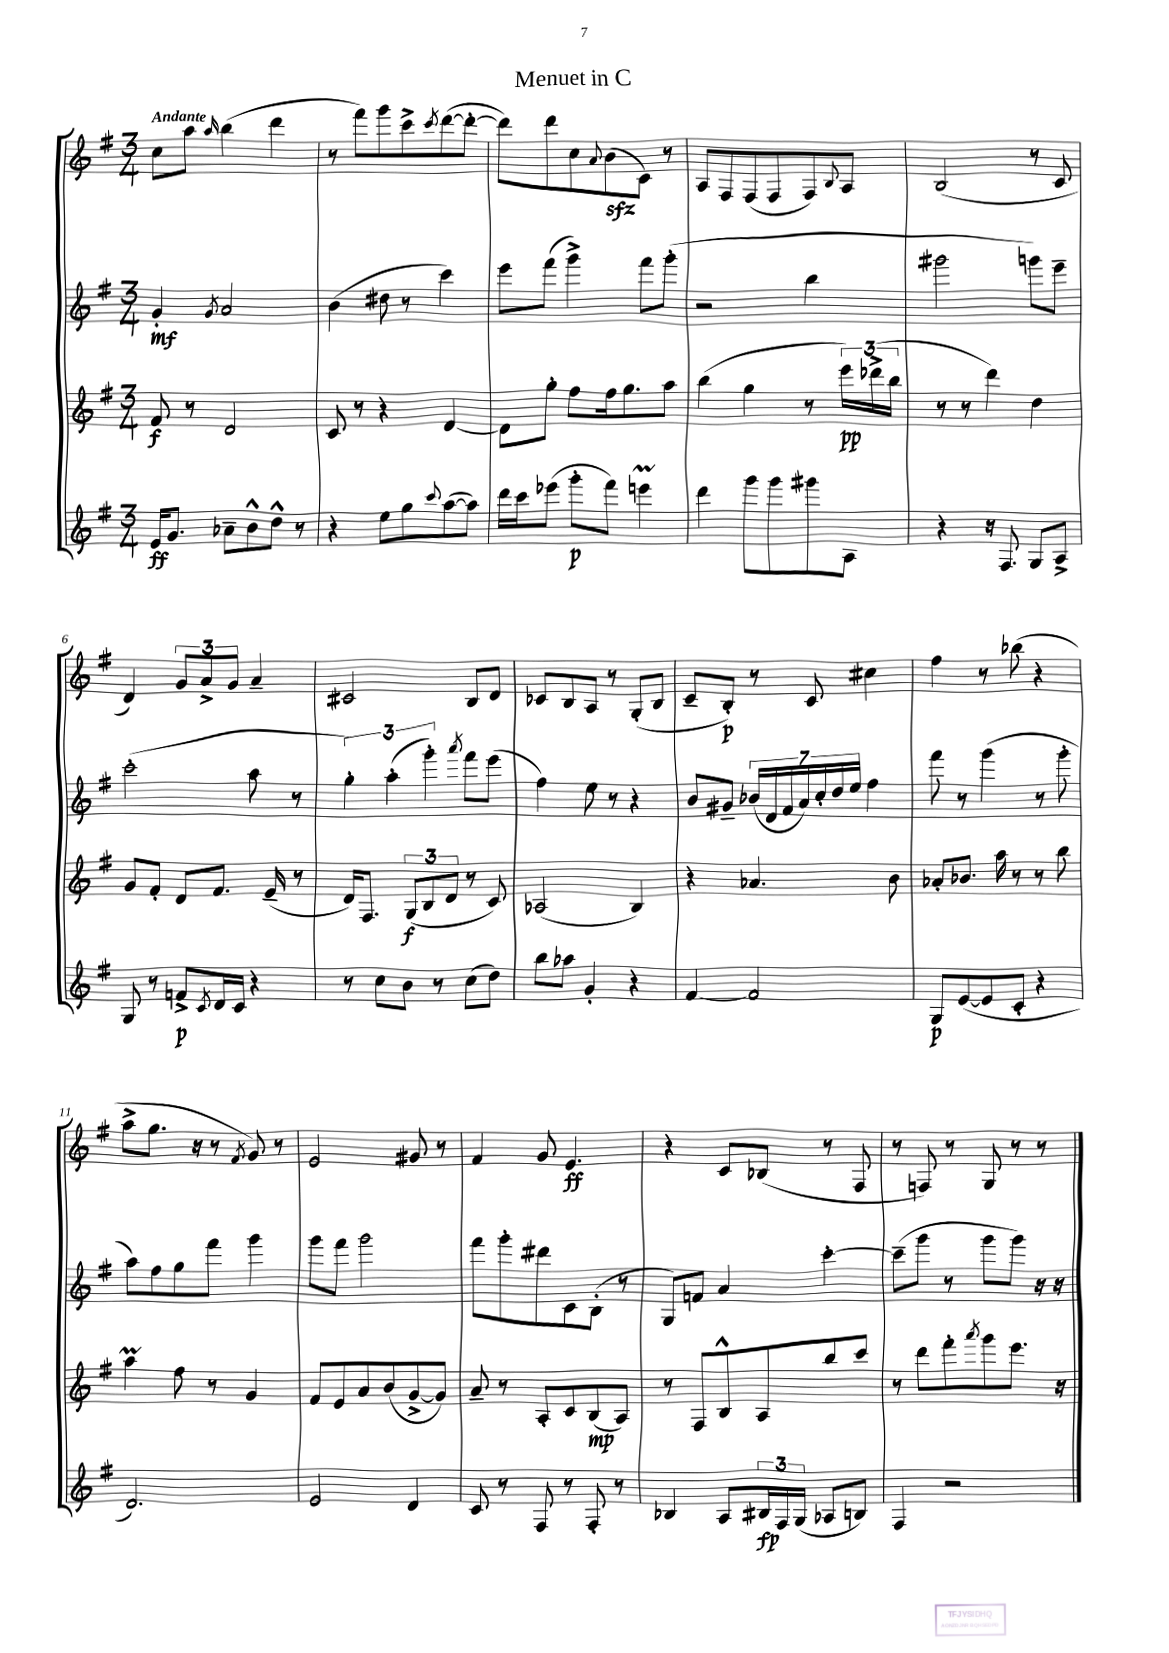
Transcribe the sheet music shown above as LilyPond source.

\header { title = "Menuet in C" }
<<
\new StaffGroup <<
\new Staff = "s0" {
    \clef treble \key g \major \numericTimeSignature \time 3/4 \tempo "Andante"
    c''8 a''8 \grace { a''16 } b''4( d'''4 |
    r8 fis'''8) g'''8 c'''8-> \acciaccatura { c'''8 } d'''8~( d'''8~-. |
    d'''8) d'''8 c''8 \appoggiatura { a'8 } b'8\sfz( c'8) r8 |
    a8 fis8 fis8( fis8 fis8) \appoggiatura { b8 } a8 |
    b2( r8 c'8 |
    d'4) \tuplet 3/2 { g'8 a'8-> g'8 } a'4-- |
    cis'2 b8 d'8 |
    ces'8 b8 a8 r8 g8-.( b8 |
    c'8-- b8-.\p) r8 c'8 cis''4 |
    fis''4 r8 bes''8( r4 |
    a''8-> g''8. r16 r8 \acciaccatura { fis'8 } g'8) r8 |
    e'2 gis'8 r8 |
    fis'4 g'8 e'4.\ff |
    r4 c'8 bes8( r8 fis8 |
    r8 f8) r8 g8 r8 r8 \bar "|." |
}
\new Staff = "s1" {
    \clef treble \key g \major \numericTimeSignature \time 3/4
    g'4-.\mf \acciaccatura { g'8 } a'2 |
    b'4( dis''8 r8 c'''4) |
    e'''8 fis'''8( g'''4->) fis'''8 g'''8-.( |
    r2 b''4 |
    gis'''2 g'''8) e'''8-- |
    c'''2-.( a''8 r8 |
    \tuplet 3/2 { g''4-.) a''4-.( g'''4-.) } \acciaccatura { a'''8 } fis'''8 e'''8( |
    fis''4) e''8 r8 r4 |
    b'8 gis'8-- \tuplet 7/4 { bes'16( d'16 fis'16 a'16) c''16-. d''16 e''16 } fis''4 |
    fis'''8 r8 g'''4( r8 g'''8-. |
    a''8) fis''8 g''8 fis'''8 g'''4 |
    g'''8 fis'''8 g'''2 |
    fis'''8 g'''8-. dis'''8 c'8 b8-.( r8 |
    g8) f'8 a'4 c'''4~-. |
    c'''8--( g'''8 r8 g'''8 g'''8) r16 r16 \bar "|." |
}
\new Staff = "s2" {
    \clef treble \key g \major \numericTimeSignature \time 3/4
    fis'8\f r8 d'2 |
    c'8 r8 r4 d'4~ |
    d'8 g''8-. fis''8 fis''16 g''8. a''8 |
    b''4( g''4 r8 \tuplet 3/2 { e'''16\pp) des'''16->( b''16 } |
    r8 r8 d'''4) d''4 |
    g'8 fis'8-. d'8 fis'8. e'16--( r8 |
    d'16) fis8. \tuplet 3/2 { g8\f( b8 d'8 } r8 c'8) |
    aes2( b4) |
    r4 aes'4. b'8 |
    aes'8-. bes'8. a''16 r8 r8 b''8 |
    a''4\prall fis''8 r8 g'4 |
    fis'8 e'8 a'8 b'8( g'8~-> g'8) |
    a'8-- r8 a8-. c'8 b8\mp( a8) |
    r8 fis8 b8-^ a8 b''8 c'''8 |
    r8 d'''8 fis'''8-. \acciaccatura { a'''8 } g'''8 e'''8. r16 \bar "|." |
}
\new Staff = "s3" {
    \clef treble \key g \major \numericTimeSignature \time 3/4
    e'16\ff g'8. aes'8-- b'8-^ d''8-^ r8 |
    r4 e''8 g''8 \appoggiatura { c'''8 } a''8~( a''8) |
    d'''16 c'''16 ees'''8( g'''8-.\p fis'''8) e'''4\prall |
    d'''4 g'''8 g'''8 gis'''8 a8 |
    r4 r16 fis8. g8 a8-> |
    g8 r8 f'8->\p \acciaccatura { c'8 } d'16 c'16 r4 |
    r8 c''8 b'8 r8 c''8( d''8) |
    b''8 aes''8 g'4-. r4 |
    fis'4~ fis'2 |
    g8\p e'8~( e'8 c'8-. r4 |
    d'2.) |
    e'2 d'4 |
    c'8 r8 fis8 r8 fis8-. r8 |
    bes4 a8 \tuplet 3/2 { bis16\fp fis16 g16( } aes8 b8) |
    fis4 r2 \bar "|." |
}
>>
>>
